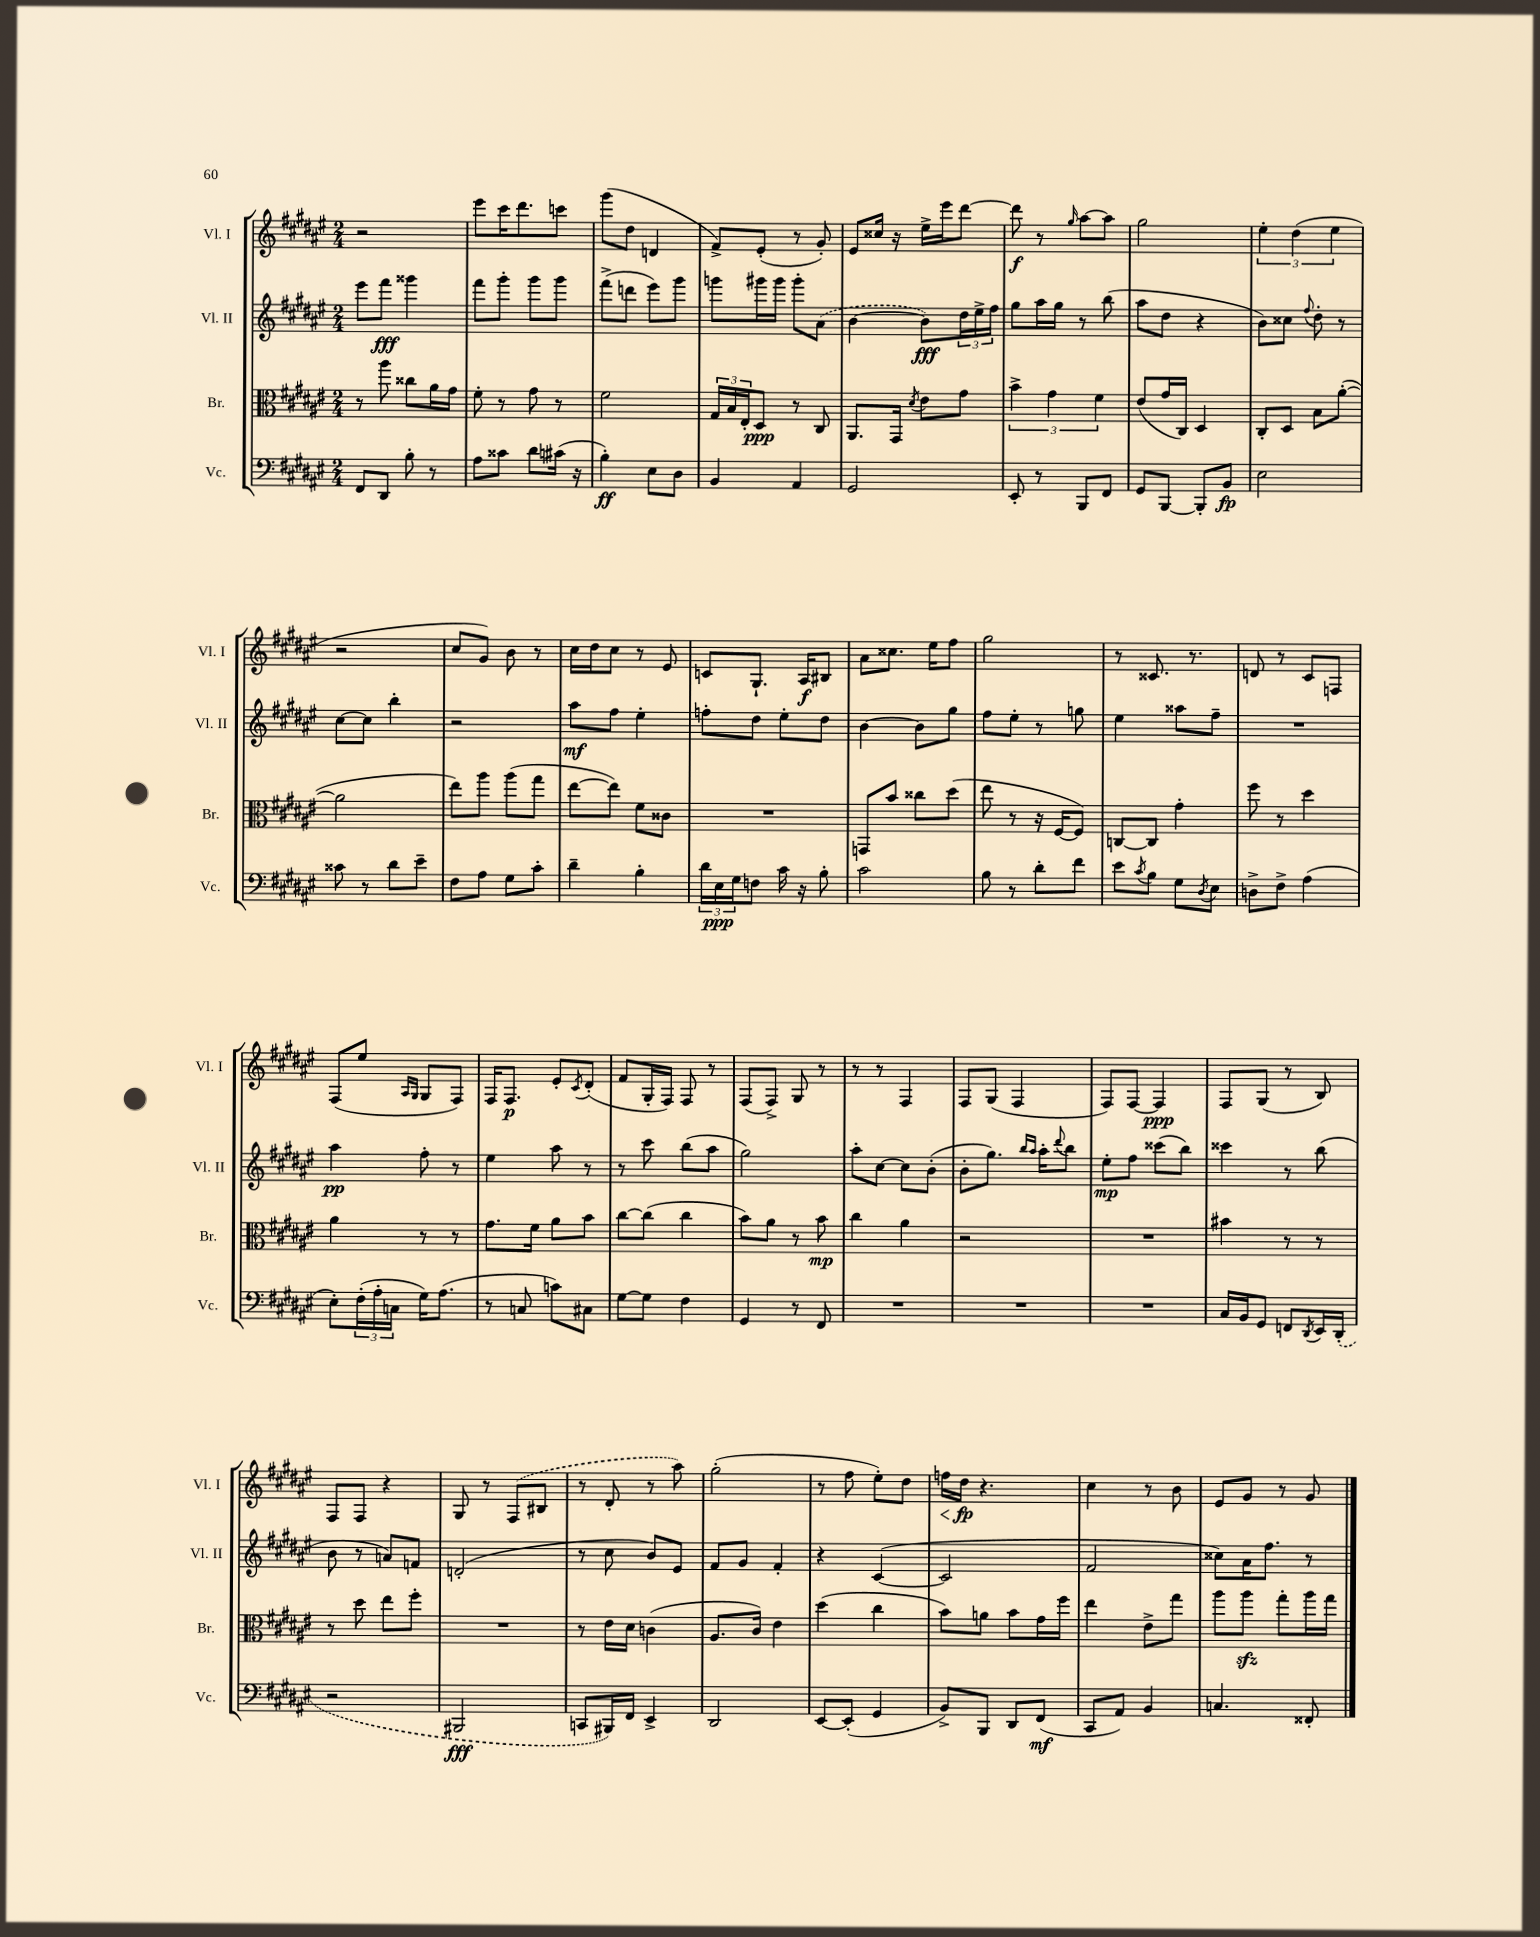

**kern	**kern	**kern	**kern
*staff4	*staff3	*staff2	*staff1
*clefF4	*clefC3	*clefG2	*clefG2
*k[f#c#g#d#a#e#]	*k[f#c#g#d#a#e#]	*k[f#c#g#d#a#e#]	*k[f#c#g#d#a#e#]
*M2/4	*M2/4	*M2/4	*M2/4
8FF#/L	8r	8eee#\L	2r
8DD#/J	8aa#\	8fff#\J	.
8B'\	8cc##\L	4ggg##\	.
8r	16a#\L	.	.
.	16g#\JJ	.	.
=	=	=	=
8A#\L	8f#'\	8fff#\L	8eee#\L
8c##\J	8r	8ggg#'\J	16ccc#\K
.	.	.	8.ddd#\
8d#\L	8g#\	8ggg#\L	.
(16c#\Jk	8r	8ggg#\J	8ccc\J
16r	.	.	.
=	=	=	=
4B'\)	2f#\	(8fff#^\L	(8ggg#\L
.	.	8ddd\J	8dd#\J
8E#\L	.	8eee#\L)	4d/
8D#\J	.	8ggg#\J	.
=	=	=	=
4BB/	24G#/LL	8ggg\L	8f#^/L)
.	24B/	.	.
.	24E#'/J	.	.
.	8D#/J	16ggg#\L	(8e#'/J
.	.	16ggg#\JJ	.
4AA#/	8r	8ggg#'\L	8r
.	8C#/	(8a#\J	8g#'/)
=	=	=	=
2GG#/	8.AA#/L	[4b\	8e#/L
.	.	.	16cc##/Jk
.	16GG#/Jk	.	16r
.	8qd#/	.	.
.	8e#\L	8b\]L)	16ee#^\LL
.	.	.	16eee#\J
.	8g#\J	24dd#\L	[8ddd#\J
.	.	24ee#^\	.
.	.	24ff#\JJ	.
=	=	=	=
8EE#'/	6b^\	8gg#\L	8ddd#\]
8r	.	16aa#\L	8r
.	6g#\	.	.
.	.	16gg#\JJ	.
.	.	.	16qqgg#/
8BBB/L	.	8r	[8aa#\L
.	6f#\	.	.
8FF#/J	.	(8bb\	8aa#\]J
=	=	=	=
8GG#/L	(8e#/L	8aa#\L	2gg#\
[8BBB/J	16g#/L	8dd#\J	.
.	16C#/JJ)	.	.
8BBB'/]L	4D#/	4r	.
8BB/J	.	.	.
=	=	=	=
2E#\	8C#'/L	8b\L)	6ee#'\
.	8D#/J	8cc##\J	.
.	.	.	(6dd#\
.	.	8qqff#/	.
.	8B\L	8dd#'\	.
.	.	.	6ee#\
.	([8a#'\J	8r	.
=	=	=	=
8c##\	2a#\]	[8cc#\L	2r
8r	.	8cc#\]J	.
8d#\L	.	4bb'\	.
8e#~\J	.	.	.
=	=	=	=
8F#\L	8ee#\L)	2r	8cc#/L
8A#\J	8aa#\J	.	8g#/J)
8G#\L	(8aa#\L	.	8b\
8c#'\J	8gg#\J	.	8r
=	=	=	=
4d#~\	[8ee#\L	8aa#\L	16cc#\LL
.	.	.	16dd#\J
.	8ee#\]J)	8ff#\J	8cc#\J
4B'\	8f#\L	4ee#'\	8r
.	8c##\J	.	8e#/
=	=	=	=
24d#\LL	2r	8ff'\L	8c/L
24E#\	.	.	.
24G#\J	.	.	.
8F\J	.	8dd#\J	8.G#`/J
16c#\	.	8ee#'\L	.
16r	.	.	16A#/LK
8B'\	.	8dd#\J	8B#/J
=	=	=	=
2c#\	8GG/L	[4b\	8a#\L
.	8b/J	.	8.cc##\J
.	8cc##\L	8b\]L	.
.	.	.	16ee#\LK
.	(8dd#\J	8gg#\J	8ff#\J
=	=	=	=
8B\	8ee#\	8ff#\L	2gg#\
8r	8r	8ee#'\J	.
8d#'\L	16r	8r	.
.	[16F#/LK	.	.
8f#\J	8F#/]J)	8gg\	.
=	=	=	=
8e#\L	[8C/L	4ee#\	8r
8qc#/	.	.	.
8B\J	8C/]J	.	8.c##/
8G#\L	4g#'\	8aa##\L	.
.	.	.	8.r
8qD#/	.	.	.
8E#\J	.	8ff#~\J	.
=	=	=	=
8D^\L	8ff#\	2r	8d/
8F#^\J	8r	.	8r
(4A#\	4dd#\	.	8c#/L
.	.	.	8F/J
=	=	=	=
8E#'\L)	4a#\	4aa#\	(8F#/L
(24F#'\L	.	.	8ee#/J
24A#'\	.	.	.
24C\JJ	.	.	.
.	.	.	16qqA#/LL
.	.	.	16qqG#/JJ
16G#\LK)	8r	8ff#'\	8G#/L
(8.A#\J	.	.	.
.	8r	8r	8F#/J)
=	=	=	=
8r	8.g#\L	4ee#\	16F#/LK
.	.	.	8.F#/J
8C/	.	.	.
.	16f#\Jk	.	.
8c\L)	8a#\L	8aa#\	8e#'/L
.	.	.	8qc#/
8C#\J	8b\J	8r	(8d#'/J
=	=	=	=
[8G#\L	[8cc#\L	8r	8f#/L
8G#\]J	(8cc#\]J	8ccc#\	16G#'/L
.	.	.	16F#/JJ)
4F#\	4cc#\	(8bb\L	8F#/
.	.	8aa#\J	8r
=	=	=	=
4GG#/	8b\L)	2gg#\)	(8F#/L
.	8a#\J	.	8F#^/J)
8r	8r	.	8G#/
8FF#/	8b\	.	8r
=	=	=	=
2r	4cc#\	8aa#'\L	8r
.	.	[8cc#\J	8r
.	4a#\	8cc#\]L	4F#/
.	.	(8b'\J	.
=	=	=	=
2r	2r	8b'\L	8F#/L
.	.	8.gg#\J)	(8G#/J
.	.	.	4F#/
.	.	16qqbb/LL	.
.	.	16qqaa#/JJ	.
.	.	16aa#'\LK	.
.	.	8qqddd#/	.
.	.	8bb\J	.
=	=	=	=
2r	2r	8ee#'\L	8F#/L)
.	.	8ff#\J	[8F#/J
.	.	(8ccc##\L	4F#/]
.	.	8bb\J)	.
=	=	=	=
16C#/LL	4b#\	4ccc##\	8F#/L
16BB/J	.	.	.
8GG#/J	.	.	(8G#/J
8FF/L	8r	8r	8r
8qDD#/	.	.	.
16EE#/L	8r	(8bb\	8B/)
(16DD#'/JJ	.	.	.
=	=	=	=
2r	8r	8b\	8F#/L
.	8dd#\	8r	8F#/J
.	8ee#\L	8a/L)	4r
.	8ff#'\J	8f/J	.
=	=	=	=
2BBB#/	2r	(2d'/	8G#/
.	.	.	8r
.	.	.	(8F#/L
.	.	.	8B#/J
=	=	=	=
8CC/L	8r	8r	8r
16BBB#/L)	16e#\LL	8cc#\	8d#'/
16FF#/JJ	16d#\JJ	.	.
4EE#^/	(4c\	8b/L)	8r
.	.	8e#/J	8aa#\)
=	=	=	=
2DD#/	8.A#/L	8f#/L	(2gg#'\
.	.	8g#/J	.
.	16c#/Jk)	.	.
.	4e#\	4f#'/	.
=	=	=	=
[8EE#/L	(4dd#\	4r	8r
(8EE#'/]J	.	.	8ff#\
4GG#/	4cc#\	([4c#/	8ee#'\L)
.	.	.	8dd#\J
=	=	=	=
8BB^/L)	8b\L)	2c#/]	16ff\LL
.	.	.	16dd#\JJ
8BBB/J	8a\J	.	4.r
8DD#/L	8b\L	.	.
(8FF#/J	16g#\L	.	.
.	16ff#\JJ	.	.
=	=	=	=
8CC#/L	4ee#\	2f#/	4cc#\
8AA#/J)	.	.	.
4BB/	8e#^\L	.	8r
.	8gg#\J	.	8b\
=	=	=	=
4.C/	8aa#\L	8cc##\L)	8e#/L
.	8aa#\J	16a#\K	8g#/J
.	.	8.ff#\J	.
.	8gg#'\L	.	8r
8FF##'/	16aa#\L	8r	8g#/
.	16gg#\JJ	.	.
==	==	==	==
*-	*-	*-	*-
